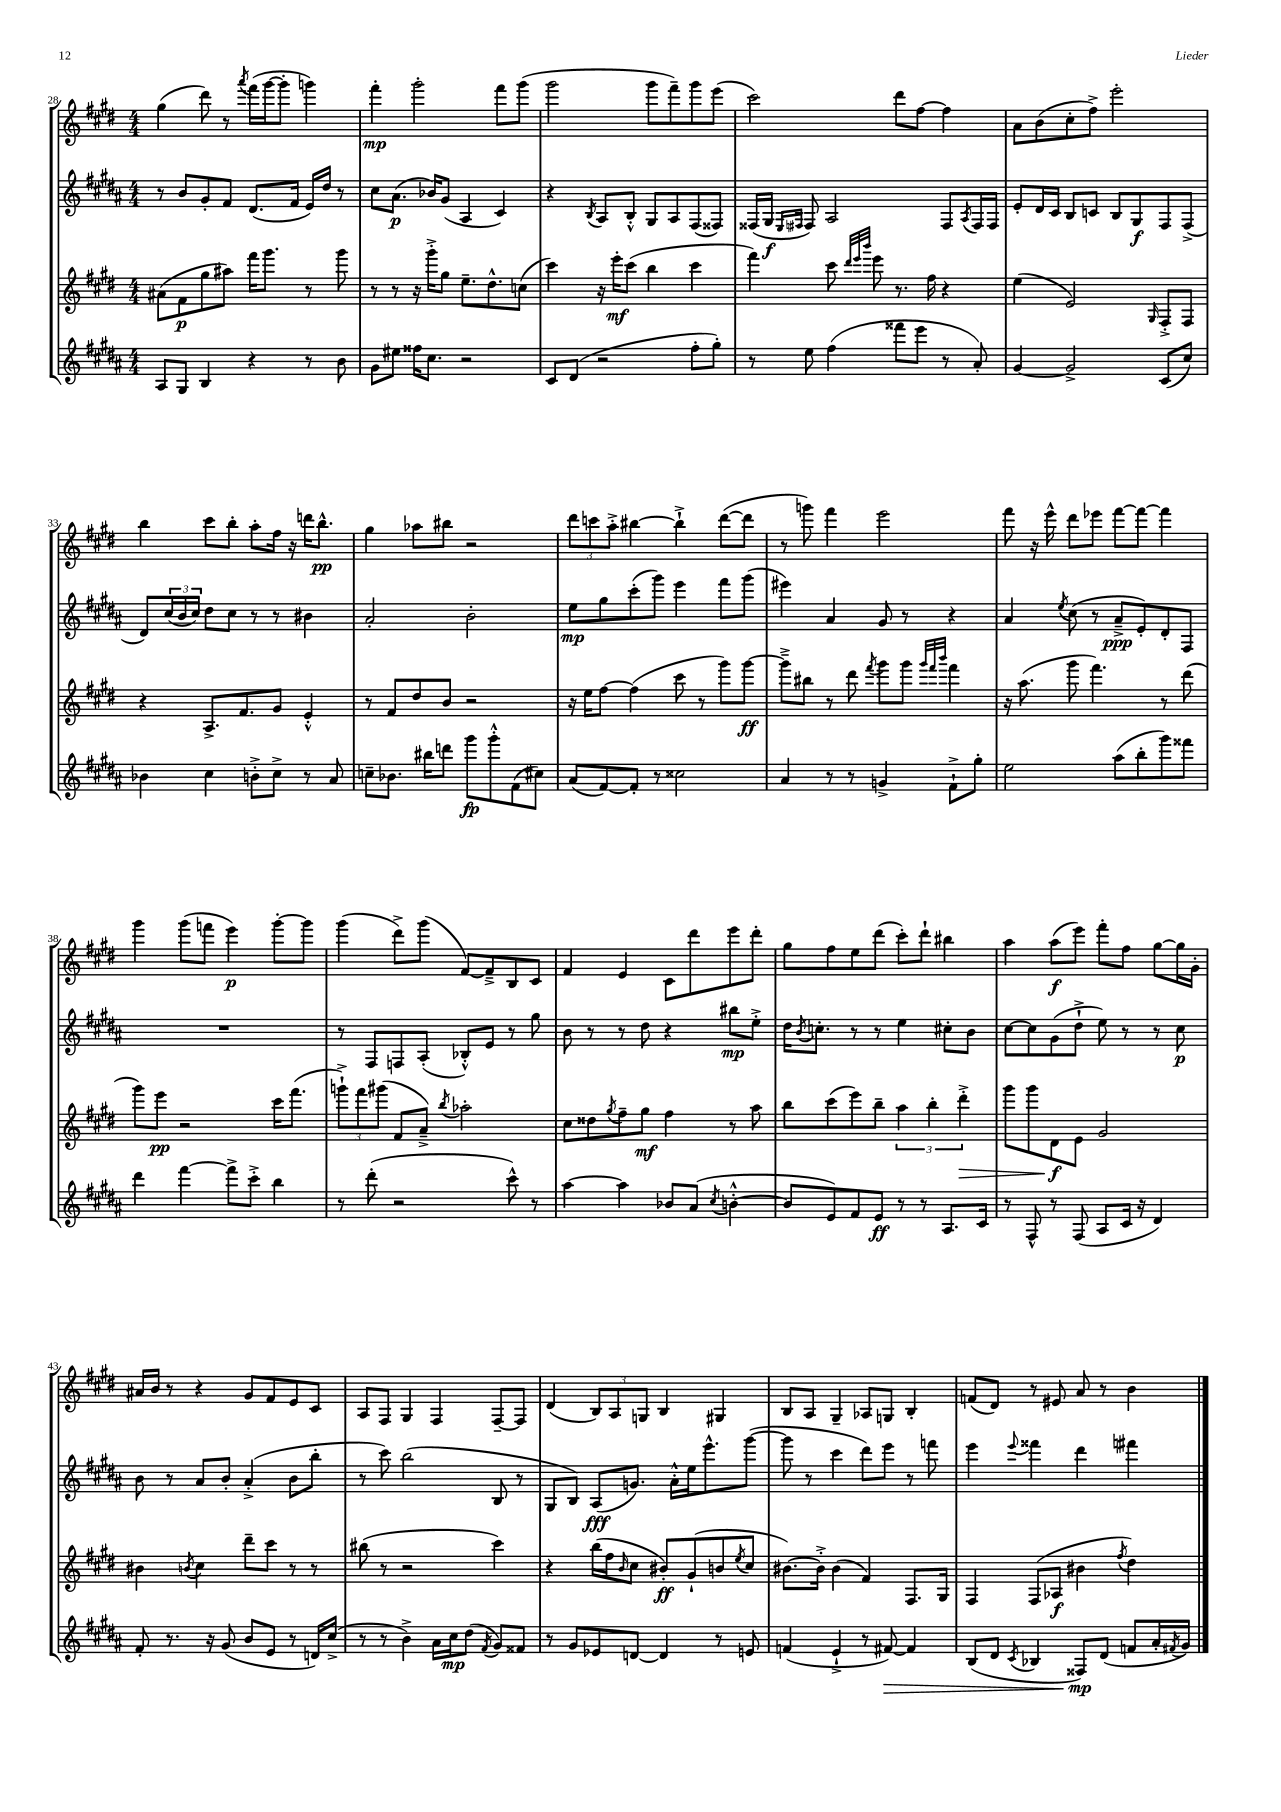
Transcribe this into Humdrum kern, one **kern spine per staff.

**kern	**dynam	**kern	**dynam	**kern	**dynam	**kern	**dynam
*part4	*part4	*part3	*part3	*part2	*part2	*part1	*part1
*staff4	*staff4	*staff3	*staff3	*staff2	*staff2	*staff1	*staff1
*clefG2	*	*clefG2	*	*clefG2	*	*clefG2	*
*k[f#c#g#d#a#]	*	*k[f#c#g#d#]	*	*k[f#c#g#d#a#]	*	*k[f#c#g#d#]	*
*M4/4	*	*M4/4	*	*M4/4	*	*M4/4	*
=28	=28	=28	=28	=28	=28	=28	=28
8A#/L	.	(8a#X\L	.	8r	.	(4gg#\	.
8G#/J	.	8f#\	p	8b/L	.	.	.
4B/	.	8gg#\	.	8g#'/	.	8ddd#\)	.
.	.	8aa#X\J)	.	8f#/J	.	8r	.
.	.	.	.	.	.	8qaaa/	.
4r	.	16fff#\KL	.	(8.d#/L	.	(16fff#\LL	.
.	.	8.ggg#\J	.	.	.	[16ggg#\J	.
.	.	.	.	.	.	8ggg#'\J]	.
.	.	.	.	16f#/Jk	.	.	.
8r	.	8r	.	16e/LL)	.	4gggn\)	.
.	.	.	.	16dd#/JJ	.	.	.
8b\	.	8ggg#\	.	8r	.	.	.
=29	=29	=29	=29	=29	=29	=29	=29
8g#\L	.	8r	.	8cc#\L	.	4fff#'\	mp
8ee#X\J	.	8r	.	(8.a#\J	p	.	.
16ff##X\KL	.	16r	.	.	.	2ggg#'\	.
8.cc#\J	.	16ggg#'^\KL	.	16b-X/KL)	.	.	.
.	.	8gg#\J	.	(8g#/J	.	.	.
2r	.	8.ee~\L	.	4A#/	.	.	.
.	.	8.dd#^^\	.	.	.	.	.
.	.	.	.	4c#/)	.	8fff#\L	.
.	.	(8ccn\J	.	.	.	(8ggg#\J	.
=30	=30	=30	=30	=30	=30	=30	=30
8c#/L	.	4ccc#\)	.	4r	.	2ggg#\	.
(8d#/J	.	.	.	.	.	.	.
.	.	.	.	8qB/	.	.	.
2r	.	16r	.	8A#/L	.	.	.
.	.	16eee'\KL	mf	.	.	.	.
.	.	(8ccc#\J	.	8B'^^/J	.	.	.
.	.	4bb\	.	8G#/L	.	8ggg#\L	.
.	.	.	.	8A#/	.	8fff#~\)	.
8ff#'\L	.	4ccc#\	.	(8F#/	.	8ggg#\	.
8gg#'\J)	.	.	.	8F##X/J)	.	(8eee\J	.
=31	=31	=31	=31	=31	=31	=31	=31
8r	.	4fff#\)	.	(16F##X/LL	.	2ccc#\)	.
.	.	.	.	16G#/JJ	f	.	.
.	.	.	.	16qqE/LL	.	.	.
.	.	.	.	16qqF#X/JJ	.	.	.
8ee\	.	.	.	8F#/)	.	.	.
(4ff#\	.	8ccc#\	.	2A#/	.	.	.
.	.	32qqddd#/LLL	.	.	.	.	.
.	.	32qqeee/	.	.	.	.	.
.	.	32qqbbb/JJJ	.	.	.	.	.
.	.	8eee\	.	.	.	.	.
8fff##X\L	.	8.r	.	.	.	8ddd#\L	.
8eee\J	.	.	.	.	.	[8ff#\J	.
.	.	16ff#\	.	.	.	.	.
8r	.	4r	.	8F#/L	.	4ff#\]	.
.	.	.	.	8qA#/	.	.	.
8a#'/)	.	.	.	16F#/L	.	.	.
.	.	.	.	16F#/JJ	.	.	.
=32	=32	=32	=32	=32	=32	=32	=32
[4g#/	.	(4ee\	.	8e'/L	.	8a\L	.
.	.	.	.	16d#/L	.	(8b\	.
.	.	.	.	16c#/JJ	.	.	.
2g#^/]	.	2e/)	.	8B/L	.	8cc#'\	.
.	.	.	.	8cn/J	.	8ff#^\J)	.
.	.	.	.	8B/L	.	2eee'\	.
.	.	.	.	8G#/	f	.	.
.	.	16qqG#/	.	.	.	.	.
(8c#/L	.	8F#'^/L	.	8F#/	.	.	.
8cc#/J)	.	8F#/J	.	(8F#^/J	.	.	.
!!LO:LB:g=z
=33	=33	=33	=33	=33	=33	=33	=33
4b-X\	.	4r	.	8d#/L)	.	4bb\	.
.	.	.	.	(24cc#/L	.	.	.
.	.	.	.	24b/	.	.	.
.	.	.	.	24cc#/JJ)	.	.	.
4cc#\	.	8.A^/L	.	8dd#\L	.	8ccc#\L	.
.	.	.	.	8cc#\J	.	8bb'\J	.
.	.	8.f#/	.	.	.	.	.
8bn'^\L	.	.	.	8r	.	8aa'\L	.
8cc#^\J	.	8g#/J	.	8r	.	16ff#\Jk	.
.	.	.	.	.	.	16r	.
8r	.	4e'^^/	.	4b#X\	.	16dddn\KL	.
.	.	.	.	.	.	8.bb^^\J	pp
8a#/	.	.	.	.	.	.	.
=34	=34	=34	=34	=34	=34	=34	=34
8ccn~\L	.	8r	.	2a#'/	.	4gg#\	.
8.b-X\J	.	8f#/L	.	.	.	.	.
.	.	8dd#/	.	.	.	8aa-X\L	.
16bb#X\KL	.	.	.	.	.	.	.
8dddn\J	.	8b/J	.	.	.	8bb#X\J	.
8ggg#\L	fp	2r	.	2b'\	.	2r	.
8ggg#'^^\	.	.	.	.	.	.	.
(8f#\	.	.	.	.	.	.	.
8cc#X\J)	.	.	.	.	.	.	.
=35	=35	=35	=35	=35	=35	=35	=35
(8a#/L	.	16r	.	8ee\L	mp	12ddd#\L	.
.	.	16ee\KL	.	.	.	.	.
.	.	.	.	.	.	12cccn\	.
[8f#/)	.	[8ff#\J	.	8gg#\	.	.	.
.	.	.	.	.	.	12aa'^\J	.
8f#'/J]	.	(4ff#\]	.	(8ccc#'\	.	[4bb#X\	.
8r	.	.	.	8ggg#\J)	.	.	.
2cc##X\	.	8ccc#\	.	4eee\	.	4bb#`^\]	.
.	.	8r	.	.	.	.	.
.	.	8ggg#\L)	.	8fff#\L	.	([8ddd#\L	.
.	.	[8ggg#\J	ff	(8ggg#\J	.	8ddd#\J]	.
=36	=36	=36	=36	=36	=36	=36	=36
4a#/	.	8ggg#~^\L]	.	4eee#X\)	.	8r	.
.	.	8bb#X\J	.	.	.	8gggn\)	.
8r	.	8r	.	4a#/	.	4fff#\	.
8r	.	8ddd#\	.	.	.	.	.
.	.	8qfff#/	.	.	.	.	.
4gn^/	.	8ggg#\L	.	8g#/	.	2eee\	.
.	.	8ggg#\J	.	8r	.	.	.
.	.	32qqggg#/LLL	.	.	.	.	.
.	.	32qqfff#/	.	.	.	.	.
.	.	32qqbbb/JJJ	.	.	.	.	.
8f#`^\L	.	4fff#\	.	4r	.	.	.
8gg#'\J	.	.	.	.	.	.	.
=37	=37	=37	=37	=37	=37	=37	=37
2ee\	.	16r	.	4a#/	.	8fff#\	.
.	.	(8.aa\	.	.	.	.	.
.	.	.	.	.	.	16r	.
.	.	.	.	.	.	16eee^^\	.
.	.	.	.	8qee/	.	.	.
.	.	8ggg#\	.	(8cc#\	.	8ddd#\L	.
.	.	4.fff#\)	.	8r	.	8eee-X\J	.
(8aa#\L	.	.	.	8a#~^/L	ppp	[8fff#\L	.
8bb'\	.	.	.	8e'/)	.	8fff#\J_	.
8ggg#\)	.	8r	.	8d#'/	.	4fff#\]	.
8fff##X\J	.	(8ddd#\	.	8F#/J	.	.	.
!!LO:LB:g=z
=38	=38	=38	=38	=38	=38	=38	=38
4ddd#\	.	8ggg#\L)	.	1r	.	4ggg#\	.
.	.	8eee\J	pp	.	.	.	.
[4fff#\	.	2r	.	.	.	(8ggg#\L	.
.	.	.	.	.	.	8fffn\J	.
8fff#^\L]	.	.	.	.	.	4eee\)	p
8ccc#'^\J	.	.	.	.	.	.	.
4bb\	.	16ccc#\KL	.	.	.	[8ggg#'\L	.
.	.	(8.fff#\J	.	.	.	.	.
.	.	.	.	.	.	8ggg#\J]	.
=39	=39	=39	=39	=39	=39	=39	=39
8r	.	12gggn`^\L)	.	8r	.	(4ggg#\	.
.	.	12fff#\	.	.	.	.	.
(8ddd#'\	.	.	.	8F#/L	.	.	.
.	.	(12ggg#X\J	.	.	.	.	.
2r	.	8f#/L	.	8Fn/	.	8ddd#^\L)	.
.	.	8a~^/J)	.	(8A#'/J	.	(8ggg#\J	.
.	.	8qbb/	.	.	.	.	.
.	.	2aa-X'\	.	8B-X'^^/L)	.	[8f#/L)	.
.	.	.	.	8e/J	.	8f#~^/]	.
8ccc#^^\)	.	.	.	8r	.	8B/	.
8r	.	.	.	8gg#\	.	8c#/J	.
=40	=40	=40	=40	=40	=40	=40	=40
[4aa#\	.	8cc#\L	.	8b\	.	4f#/	.
.	.	8dd##X\	.	8r	.	.	.
.	.	8qgg#/	.	.	.	.	.
4aa#\]	.	8ff#~\	.	8r	.	4e/	.
.	.	8gg#\J	mf	8dd#\	.	.	.
8b-X/L	.	4ff#\	.	4r	.	8c#\L	.
(8a#/J	.	.	.	.	.	8ddd#\	.
8qcc#/	.	.	.	.	.	.	.
[4bn'^^\	.	8r	.	8bb#X\L	mp	8eee\	.
.	.	8aa\	.	8ee'^\J	.	8ddd#'\J	.
=41	=41	=41	=41	=41	=41	=41	=41
8b/L]	.	8bb\L	.	16dd#\KL	.	8gg#\L	.
.	.	.	.	8qb/	.	.	.
.	.	.	.	8.ccn'\J	.	.	.
8e/)	.	(8ccc#\	.	.	.	8ff#\	.
8f#/	.	8eee\)	.	8r	.	8ee\	.
8e/J	ff	8bb~\J	.	8r	.	(8ddd#\J	.
8r	.	6aa\	.	4ee\	.	8ccc#'\L)	.
8r	.	.	.	.	.	8ddd#`\J	.
.	.	6bb'\	.	.	.	.	.
8.A#/L	.	.	.	8cc#X'\L	.	4bb#X\	.
!	!	!	!LO:HP:b	!	!	!	!
.	.	6ddd#'^\	>	.	.	.	.
.	.	.	.	8b\J	.	.	.
16c#/Jk	.	.	.	.	.	.	.
=42	=42	=42	=42	=42	=42	=42	=42
8r	.	8ggg#\L	.	[8cc#\L	.	4aa\	.
8F#^^/	.	8ggg#\	.	8cc#\]	.	.	.
8r	.	8d#\	f	(8g#\	.	(8aa\L	f
(8F#/	.	8e\J	]	8dd#`^\J	.	8eee\J)	.
8A#/L	.	2g#/	.	8ee\)	.	8fff#'\L	.
16c#/Jk	.	.	.	8r	.	8ff#\J	.
16r	.	.	.	.	.	.	.
4d#/)	.	.	.	8r	.	[8gg#\L	.
.	.	.	.	8cc#\	p	16gg#\L]	.
.	.	.	.	.	.	16g#'\JJ	.
!!LO:LB:g=z
=43	=43	=43	=43	=43	=43	=43	=43
8f#'/	.	4b#X\	.	8b\	.	16a#X/LL	.
.	.	.	.	.	.	16b/JJ	.
8.r	.	.	.	8r	.	8r	.
.	.	8qbn/	.	.	.	.	.
.	.	4cc#\	.	8a#/L	.	4r	.
16r	.	.	.	.	.	.	.
(8g#/	.	.	.	8b'/J	.	.	.
8b/L	.	8ddd#~\L	.	(4a#'^/	.	8g#/L	.
8e/J	.	8ccc#\J	.	.	.	8f#/	.
8r	.	8r	.	8b\L	.	8e/	.
16dn/LL)	.	8r	.	8bb'\J	.	8c#/J	.
(16cc#^/JJ	.	.	.	.	.	.	.
=44	=44	=44	=44	=44	=44	=44	=44
8r	.	(8bb#X\	.	8r	.	8A/L	.
8r	.	8r	.	8ccc#\)	.	8F#/J	.
4b^\)	.	2r	.	(2bb\	.	4G#/	.
16a#\LL	.	.	.	.	.	4F#/	.
16cc#\J	mp	.	.	.	.	.	.
(8dd#\J	.	.	.	.	.	.	.
8qf#/	.	.	.	.	.	.	.
8g#/L)	.	4ccc#\)	.	8B/	.	[8F#~/L	.
8f##X/J	.	.	.	8r	.	8F#/J]	.
=45	=45	=45	=45	=45	=45	=45	=45
8r	.	4r	.	8G#/L	.	(4d#/	.
8g#/L	.	.	.	8B/J)	.	.	.
8e-X/	.	(16bb\LL	.	(8A#/L	fff	12B/L)	.
.	.	16ff#\J	.	.	.	.	.
.	.	.	.	.	.	12A/	.
.	.	16qqb/	.	.	.	.	.
[8dn/J	.	8cc#\J	.	8.gn/J)	.	.	.
.	.	.	.	.	.	12Gn/J	.
4d/]	.	8b#X'/L)	ff	.	.	4B/	.
.	.	.	.	16a#'^^\LL	.	.	.
.	.	(8g#`/	.	16ee\J	.	.	.
.	.	.	.	8.eee^^\	.	.	.
8r	.	8bn/	.	.	.	4G#X/	.
.	.	8qee/	.	.	.	.	.
8en/	.	8cc#/J	.	([8ggg#\J	.	.	.
=46	=46	=46	=46	=46	=46	=46	=46
(4fn/	.	[8.b#X\L)	.	8ggg#\]	.	8B/L	.
.	.	.	.	8r	.	8A/J	.
.	.	16b#'^\Jk]	.	.	.	.	.
4e`^/	.	(4b#\	.	4ccc#\	.	4G#~/	.
8r	.	4f#/)	.	8ddd#\L)	.	8A-X/L	.
!	!LO:HP:b	!	!	!	!	!	!
[8f#X/)	>	.	.	8eee\J	.	8Gn/J	.
4f#/]	.	8.F#/L	.	8r	.	4B'/	.
.	.	.	.	8fffn\	.	.	.
.	.	16G#/Jk	.	.	.	.	.
=47	=47	=47	=47	=47	=47	=47	=47
(8B/L	.	4F#/	.	4eee\	.	(8fn/L	.
8d#/J	.	.	.	.	.	8d#/J)	.
8qc#/	.	.	.	8qqeee/	.	.	.
4B-X/	.	(8F#/L	.	4fff##X\	.	8r	.
.	.	8A-X/J	f	.	.	8e#X/	.
8F##X/L)	mp	4b#X\	.	4ddd#\	.	8a/	.
(8d#/J	]	.	.	.	.	8r	.
.	.	8qff#/	.	.	.	.	.
8fn/L	.	4dd#\)	.	4fff#X\	.	4b\	.
16a#'/L	.	.	.	.	.	.	.
8qf#X/	.	.	.	.	.	.	.
16g#/JJ)	.	.	.	.	.	.	.
==	==	==	==	==	==	==	==
*-	*-	*-	*-	*-	*-	*-	*-
